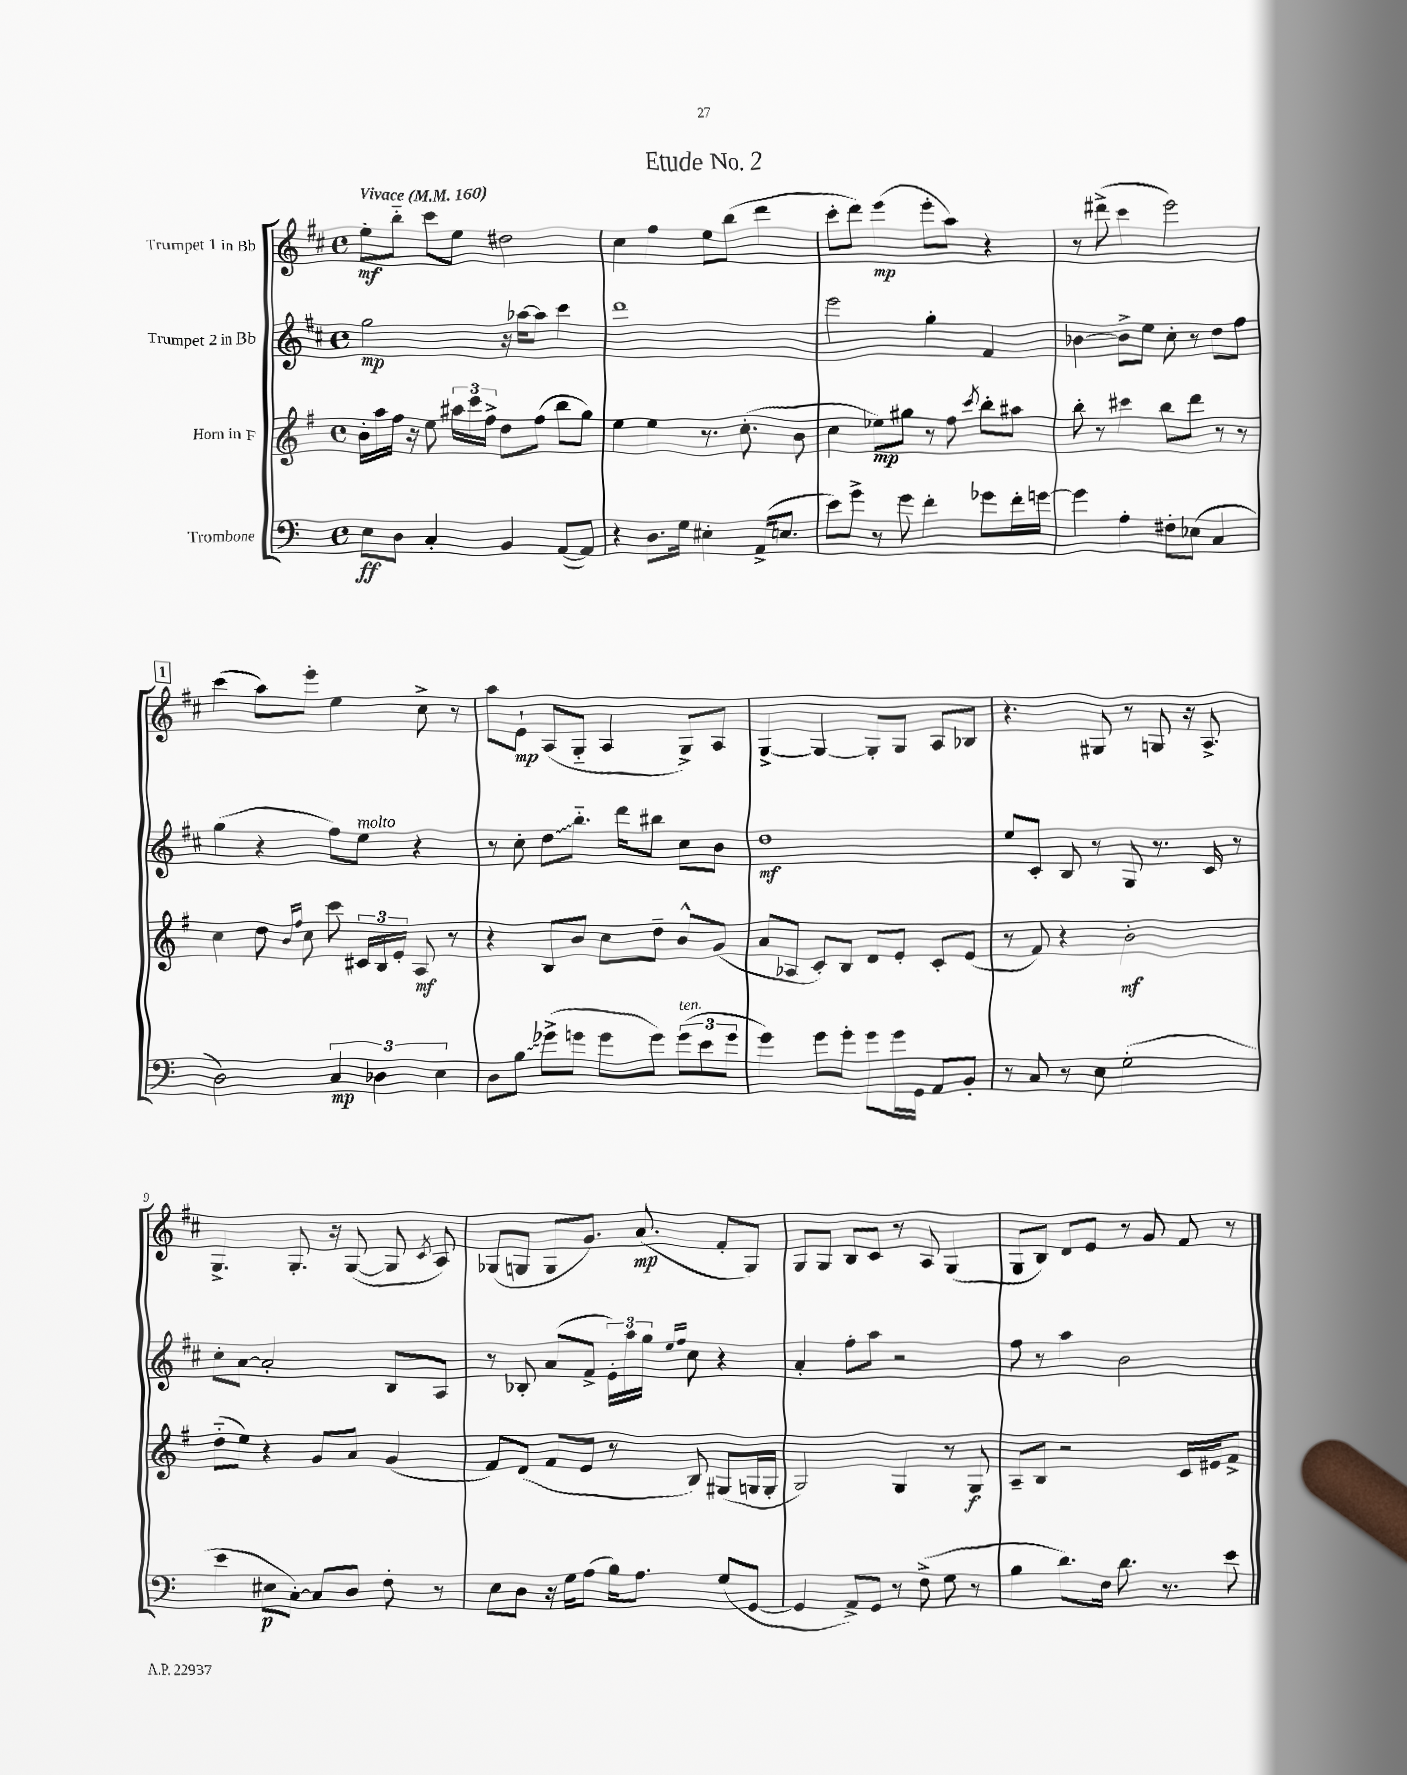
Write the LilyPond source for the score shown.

\header { title = "Etude No. 2" }
<<
\new StaffGroup <<
\new Staff = "s0" \with { instrumentName = "Trumpet 1 in Bb" } {
    \clef treble \key d \major \defaultTimeSignature \time 4/4 \tempo "Vivace" 4 = 160
    \autoBeamOff e''8[-.\mf b''8]-_ cis'''8[ e''8] dis''2 |
    cis''4 fis''4 e''8[ b''8]( d'''4 |
    cis'''8[-. d'''8]) e'''4\mp( e'''8[-. a''8]) r4 |
    r8 dis'''8->( cis'''4 e'''2) |
    \mark \markup { \box "1" } cis'''4( a''8[) e'''8]-. e''4 cis''8-> r8 |
    a''8[ e'8]-!\mp a8[( g8]-_ a4 g8[->) a8] |
    g4~-> g4~ g8[-. g8] a8[ bes8] |
    r4. gis8 r8 g8 r16 a8.-> |
    g4.-> g8.-. r16 g8~( g8 \acciaccatura { cis'8 } a8) |
    ges8[( g8] g8[ g'8.]) a'8.\mp( fis'8[-. g8]) |
    g8[ g8] b8[ cis'8] r8 a8 g4( |
    g8[ b8]) d'8[ e'8] r8 g'8 fis'8 r8 \bar "|." |
}
\new Staff = "s1" \with { instrumentName = "Trumpet 2 in Bb" } {
    \clef treble \key d \major \defaultTimeSignature \time 4/4
    \autoBeamOff g''2\mp r16 aes''16[~ aes''8] cis'''4 |
    d'''1 |
    e'''2 g''4-. fis'4 |
    bes'4~ bes'8[-> e''8] cis''8-. r8 d''8[ fis''8] |
    \mark \markup { \box "1" } g''4( r4 fis''8[) e''8]^\markup { \italic "molto" } r4 |
    r8 cis''8-. \once \override Glissando.style = #'zigzag d''8[\glissando b''8.]-_ d'''16[ bis''8] cis''8[ b'8] |
    d''1\mf |
    e''8[ cis'8]-. b8 r8 g8 r8. cis'16 r8 |
    cis''8[-. a'8]~ a'2-. b8[ a8] |
    r8 bes8-. a'8[( fis'8]-> \tuplet 3/2 { e'16[-.) a''16 g''16] } \grace { e''16[ fis''16] } cis''8 r4 |
    a'4-. fis''8[-. a''8] r2 |
    fis''8 r8 a''4 b'2 \bar "|." |
}
\new Staff = "s2" \with { instrumentName = "Horn in F" } {
    \clef treble \key g \major \defaultTimeSignature \time 4/4
    \autoBeamOff b'16[-. a''16 fis''16] r16 e''8 \tuplet 3/2 { ais''16[ c'''16 fis''16]-> } d''8[ fis''8]( b''8[ g''8]) |
    e''4 e''4 r8. c''8.-.( b'8 |
    c''4 ees''8[\mp) gis''8] r8 fis''8 \acciaccatura { c'''8 } b''8[-. ais''8] |
    b''8-. r8 cis'''4 b''8[ d'''8] r8 r8 |
    \mark \markup { \box "1" } c''4 d''8 \grace { b'16[ fis''16] } c''8 c'''8 \tuplet 3/2 { cis'16[ b16 e'16]-. } a8\mf r8 |
    r4 b8[ b'8] c''8[ d''8]-- b'8[-^ g'8]( |
    a'8[ aes8] c'8[-.) b8] d'8[ e'8]-. c'8[-. e'8]( |
    r8 fis'8) r4 b'2-.\mf |
    d''8[-_( e''8]) r4 g'8[ a'8] g'4( |
    fis'8[) d'8]( fis'8[ e'8] r8 b8) gis8[( g16 g16]-. |
    g2) g4 r8 g8\f |
    a8[-- b8] r2 c'16[ eis'16 fis'8]-> \bar "|." |
}
\new Staff = "s3" \with { instrumentName = "Trombone" } {
    \clef bass \key c \major \defaultTimeSignature \time 4/4
    \autoBeamOff e8[\ff d8] c4-. b,4 a,8[~( a,8]) |
    r4 d8.[ g16] eis4-. a,16[->( e8.] |
    e'8[) g'8]-> r8 g'8 f'4-. ges'8[ f'16-. g'16]~ |
    g'4 a4-. fis8[-. ees8]( c4 |
    \mark \markup { \box "1" } d2) \tuplet 3/2 { c4\mp des4 e4 } |
    d8[ \once \override Glissando.style = #'zigzag b8]\glissando ges'8[->( g'8] g'8[ g'8]) \tuplet 3/2 { g'8[^\markup { \italic "ten." }( e'8 g'8] } |
    g'4) g'8[ g'8]-. g'8[ g'16 g,16] a,8[ b,8]-. |
    r8 c8 r8 e8 g2-.( |
    e'4 eis8[\p c8]~-.) c8[ d8] f8-. r8 |
    e8[ d8] r16 g16[ a8]( b16[) a8.] g8[( g,8]~ |
    g,4 a,8[->) g,8] r8 f8->( g8 r8 |
    b4 d'8.[) f16] d'8. r8. e'8 \bar "|." |
}
>>
>>
